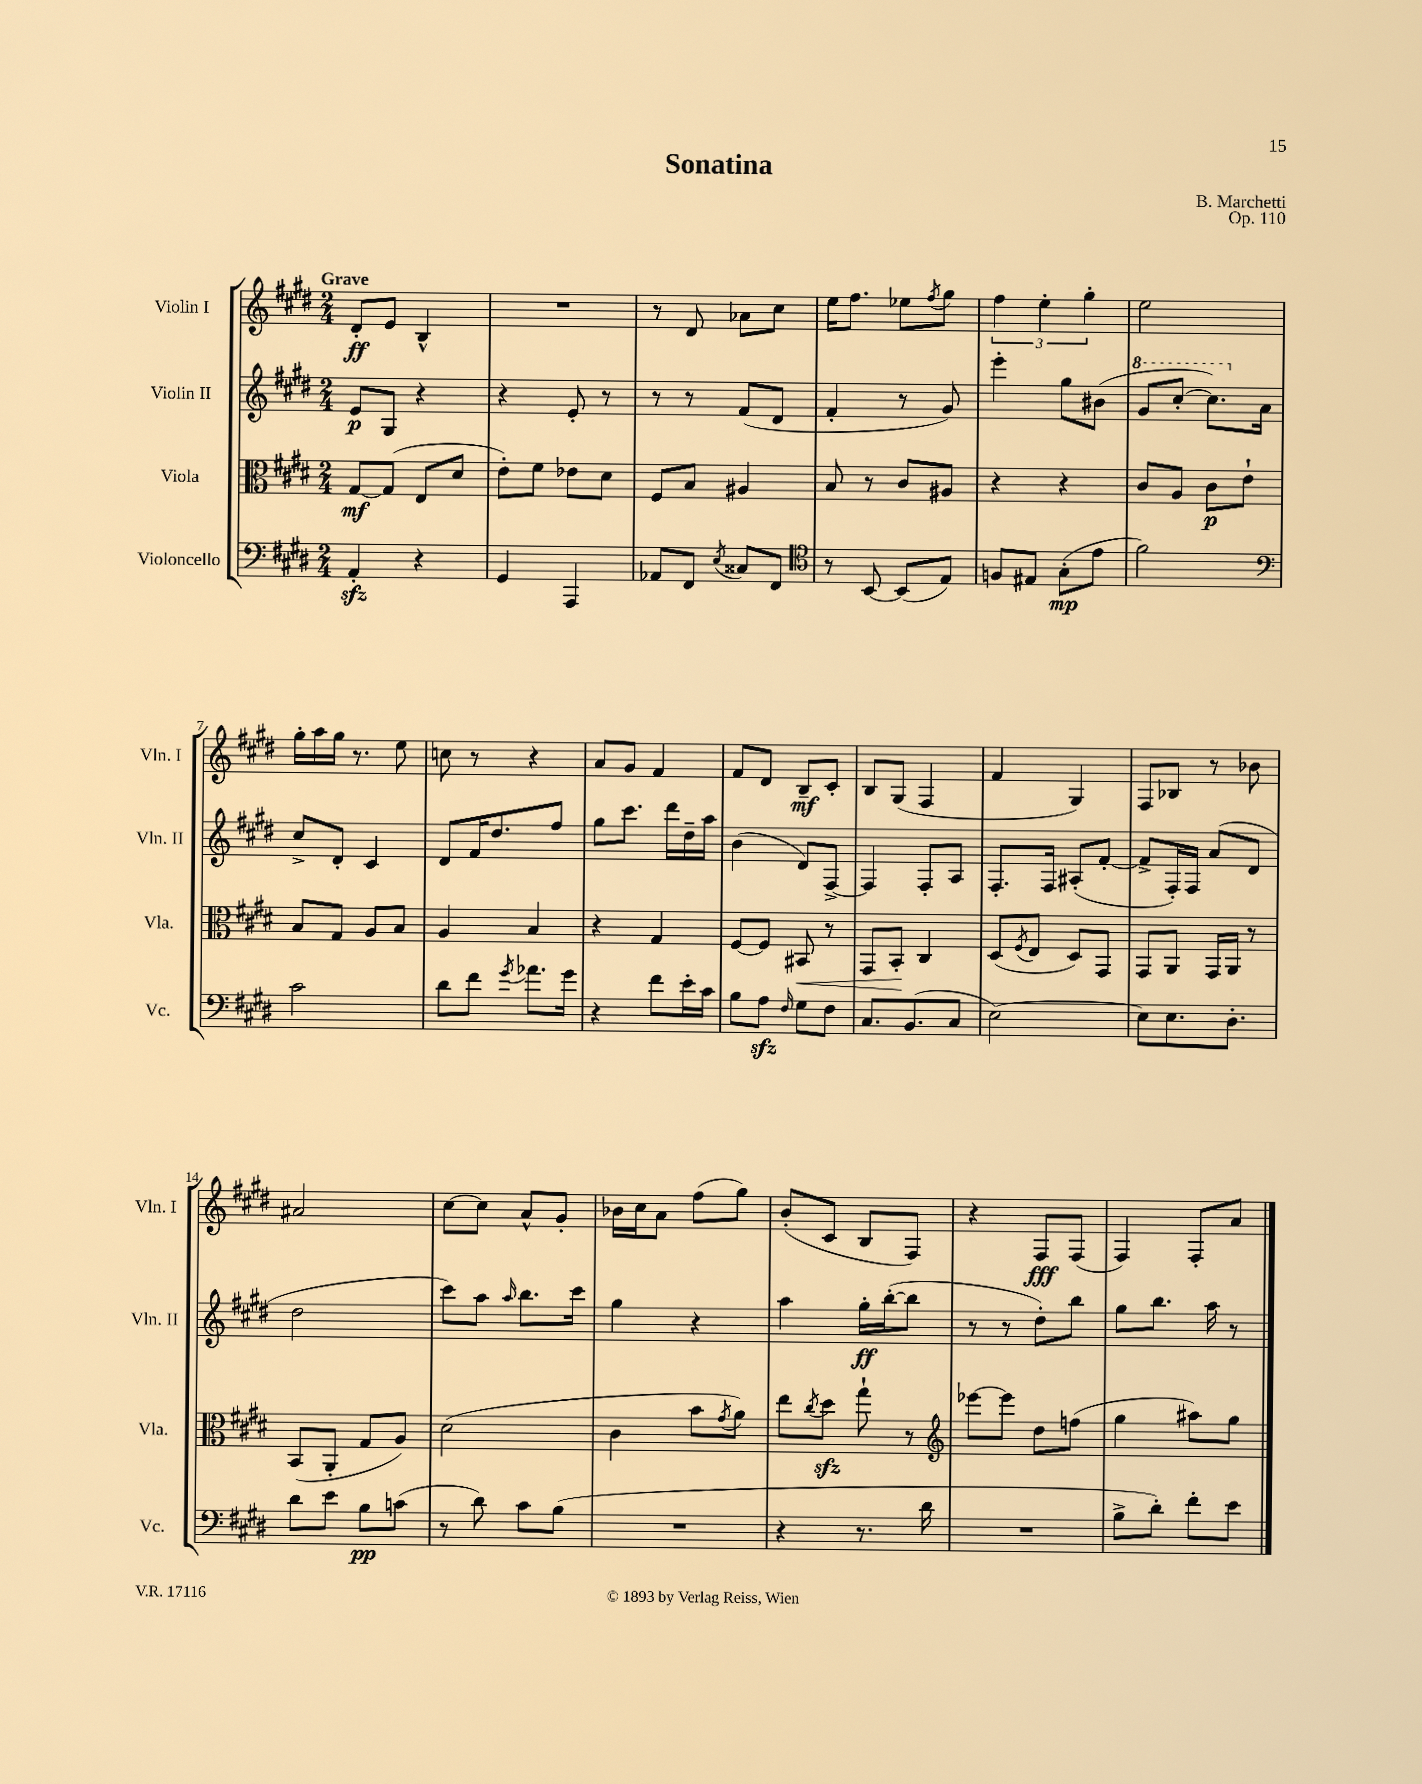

**kern	**dynam	**kern	**dynam	**kern	**dynam	**kern	**dynam
*part4	*part4	*part3	*part3	*part2	*part2	*part1	*part1
*staff4	*staff4	*staff3	*staff3	*staff2	*staff2	*staff1	*staff1
*I"Violoncello	*	*I"Viola	*	*I"Violin II	*	*I"Violin I	*
*I'Vc.	*	*I'Vla.	*	*I'Vln. II	*	*I'Vln. I	*
*clefF4	*	*clefC3	*	*clefG2	*	*clefG2	*
*k[f#c#g#d#]	*	*k[f#c#g#d#]	*	*k[f#c#g#d#]	*	*k[f#c#g#d#]	*
*M2/4	*	*M2/4	*	*M2/4	*	*M2/4	*
=1	=1	=1	=1	=1	=1	=1	=1
!	!	!	!	!	!	!LO:TX:a:B:t=Grave	!
4AAzz'/	.	[8G#/L	mf	8e/L	p	8d#'/L	ff
.	.	(8G#/J]	.	8G#/J	.	8e/J	.
4r	.	8E/L	.	4r	.	4B^^/	.
.	.	8d#/J	.	.	.	.	.
=2	=2	=2	=2	=2	=2	=2	=2
4GG#/	.	8e'\L)	.	4r	.	2r	.
.	.	8f#\J	.	.	.	.	.
4AAA/	.	8e-X\L	.	8e'/	.	.	.
.	.	8d#\J	.	8r	.	.	.
=3	=3	=3	=3	=3	=3	=3	=3
8AA-X/L	.	8F#/L	.	8r	.	8r	.
8FF#/J	.	8B/J	.	8r	.	8d#/	.
8qE/	.	.	.	.	.	.	.
8C##X/L	.	4A#X/	.	(8f#/L	.	8a-X\L	.
8FF#/J	.	.	.	8d#/J	.	8cc#\J	.
=4	=4	=4	=4	=4	=4	=4	=4
*clefC4	*	*	*	*	*	*	*
8r	.	8B/	.	4f#'/	.	16ee\KL	.
.	.	.	.	.	.	8.ff#\J	.
[8BB/	.	8r	.	.	.	.	.
(8BB/L]	.	8c#/L	.	8r	.	8ee-X\L	.
.	.	.	.	.	.	8qff#/	.
8E/J)	.	8A#X/J	.	8g#/)	.	8gg#\J	.
=5	=5	=5	=5	=5	=5	=5	=5
8Fn/L	.	4r	.	4eee'\	.	6ff#\	.
8E#X/J	.	.	.	.	.	.	.
.	.	.	.	.	.	6ee'\	.
(8G#'\L	mp	4r	.	8gg#\L	.	.	.
.	.	.	.	.	.	6gg#'\	.
8e\J	.	.	.	(8b#X\J	.	.	.
=6	=6	=6	=6	=6	=6	=6	=6
*	*	*	*	*8va	*	*	*
2f#\)	.	8c#/L	.	8gg#/L	.	2ee\	.
.	.	8A/J	.	[8ccc#'/J	.	.	.
.	.	8c#\L	p	8.ccc#\L])	.	.	.
.	.	8e`\J	.	.	.	.	.
*	*	*	*	*X8va	*	*	*
.	.	.	.	16a\Jk	.	.	.
!!LO:LB:g=z
=7	=7	=7	=7	=7	=7	=7	=7
*clefF4	*	*	*	*	*	*	*
2c#\	.	8B/L	.	8cc#^/L	.	16gg#'\LL	.
.	.	.	.	.	.	16aa\	.
.	.	8G#/J	.	8d#'/J	.	16gg#\JJ	.
.	.	.	.	.	.	8.r	.
.	.	8A/L	.	4c#/	.	.	.
.	.	8B/J	.	.	.	8ee\	.
=8	=8	=8	=8	=8	=8	=8	=8
8d#\L	.	4A/	.	8d#/L	.	8ccn\	.
8f#\J	.	.	.	16f#/K	.	8r	.
.	.	.	.	8.dd#/	.	.	.
8qg#/	.	.	.	.	.	.	.
8.a-X\L	.	4B/	.	.	.	4r	.
.	.	.	.	8ff#/J	.	.	.
16g#\Jk	.	.	.	.	.	.	.
=9	=9	=9	=9	=9	=9	=9	=9
4r	.	4r	.	8gg#\L	.	8a/L	.
.	.	.	.	8.ccc#\J	.	8g#/J	.
8f#\L	.	4G#/	.	.	.	4f#/	.
.	.	.	.	16ddd#\LL	.	.	.
16e'\L	.	.	.	16dd#~\	.	.	.
16c#\JJ	.	.	.	16aa\JJ	.	.	.
=10	=10	=10	=10	=10	=10	=10	=10
8B\L	.	[8F#/L	.	(4b\	.	8f#/L	.
8Azz\J	.	8F#/J]	.	.	.	8d#/J	.
16qqF#/	.	.	.	.	.	.	.
!	!	!	!LO:HP:b	!	!	!	!
8G#\L	.	8BB#X/	<	8d#/L)	.	8B~/L	mf
8F#\J	.	8r	.	[8F#^/J	.	8c#'/J	.
=11	=11	=11	=11	=11	=11	=11	=11
8.C#/L	.	8GG#/L	.	4F#/]	.	8B/L	.
.	.	8BB'/J	.	.	.	(8G#/J	.
(8.BB/	.	.	.	.	.	.	.
.	.	4C#/	[	8F#'/L	.	4F#/	.
8C#/J	.	.	.	8A/J	.	.	.
=12	=12	=12	=12	=12	=12	=12	=12
[2E\)	.	(8D#/L	.	8.F#'/L	.	4f#/	.
.	.	8qF#/	.	.	.	.	.
.	.	8E/J	.	.	.	.	.
.	.	.	.	16F#/Jk	.	.	.
.	.	8D#/L)	.	(8A#X'/L	.	4G#/)	.
.	.	8GG#/J	.	[8f#'/J	.	.	.
=13	=13	=13	=13	=13	=13	=13	=13
8E\L]	.	8GG#/L	.	8f#^/L]	.	8F#/L	.
8.E\	.	8AA/J	.	16F#'/L)	.	8B-X/J	.
.	.	.	.	16F#/JJ	.	.	.
.	.	16GG#/LL	.	(8a/L	.	8r	.
8.D#'\J	.	16AA/JJ	.	.	.	.	.
.	.	8r	.	8d#/J	.	8b-X\	.
!!LO:LB:g=z
=14	=14	=14	=14	=14	=14	=14	=14
8d#\L	.	(8BB/L	.	2dd#\	.	2a#X/	.
8e\J	.	8AA'/J	.	.	.	.	.
8B\L	pp	8G#/L	.	.	.	.	.
(8cn\J	.	8A/J)	.	.	.	.	.
=15	=15	=15	=15	=15	=15	=15	=15
8r	.	(2d#\	.	8ccc#\L)	.	[8cc#\L	.
8d#\)	.	.	.	8aa\J	.	8cc#\J]	.
.	.	.	.	16qqaa/	.	.	.
8c#\L	.	.	.	8.bb\L	.	8a^^/L	.
(8B\J	.	.	.	.	.	8g#'/J	.
.	.	.	.	16ccc#\Jk	.	.	.
=16	=16	=16	=16	=16	=16	=16	=16
2r	.	4c#\	.	4gg#\	.	16b-X\LL	.
.	.	.	.	.	.	16cc#\J	.
.	.	.	.	.	.	8a\J	.
.	.	8b\L	.	4r	.	(8ff#\L	.
.	.	8qg#/	.	.	.	.	.
.	.	8a\J)	.	.	.	8gg#\J)	.
=17	=17	=17	=17	=17	=17	=17	=17
4r	.	8ee\L	.	4aa\	.	(8b'/L	.
.	.	8qcc#/	.	.	.	.	.
.	.	8dd#zz\J	.	.	.	8c#/J	.
8.r	.	8gg#`\	.	16gg#'\LL	ff	8B/L	.
.	.	.	.	([16bb'\J	.	.	.
.	.	8r	.	8bb\J]	.	8F#/J)	.
16d#\	.	.	.	.	.	.	.
=18	=18	=18	=18	=18	=18	=18	=18
*	*	*clefG2	*	*	*	*	*
2r	.	[8eee-X\L	.	8r	.	4r	.
.	.	8eee-\J]	.	8r	.	.	.
.	.	8dd#\L	.	8dd#'\L)	.	8F#/L	fff
.	.	(8ffn\J	.	8bb\J	.	(8F#/J	.
=19	=19	=19	=19	=19	=19	=19	=19
8B^\L	.	4gg#\	.	8gg#\L	.	4F#/)	.
8d#'\J)	.	.	.	8.bb\J	.	.	.
8f#'\L	.	8aa#X\L)	.	.	.	8F#'/L	.
.	.	.	.	16aa\	.	.	.
8e\J	.	8gg#\J	.	8r	.	8a/J	.
==	==	==	==	==	==	==	==
*-	*-	*-	*-	*-	*-	*-	*-
